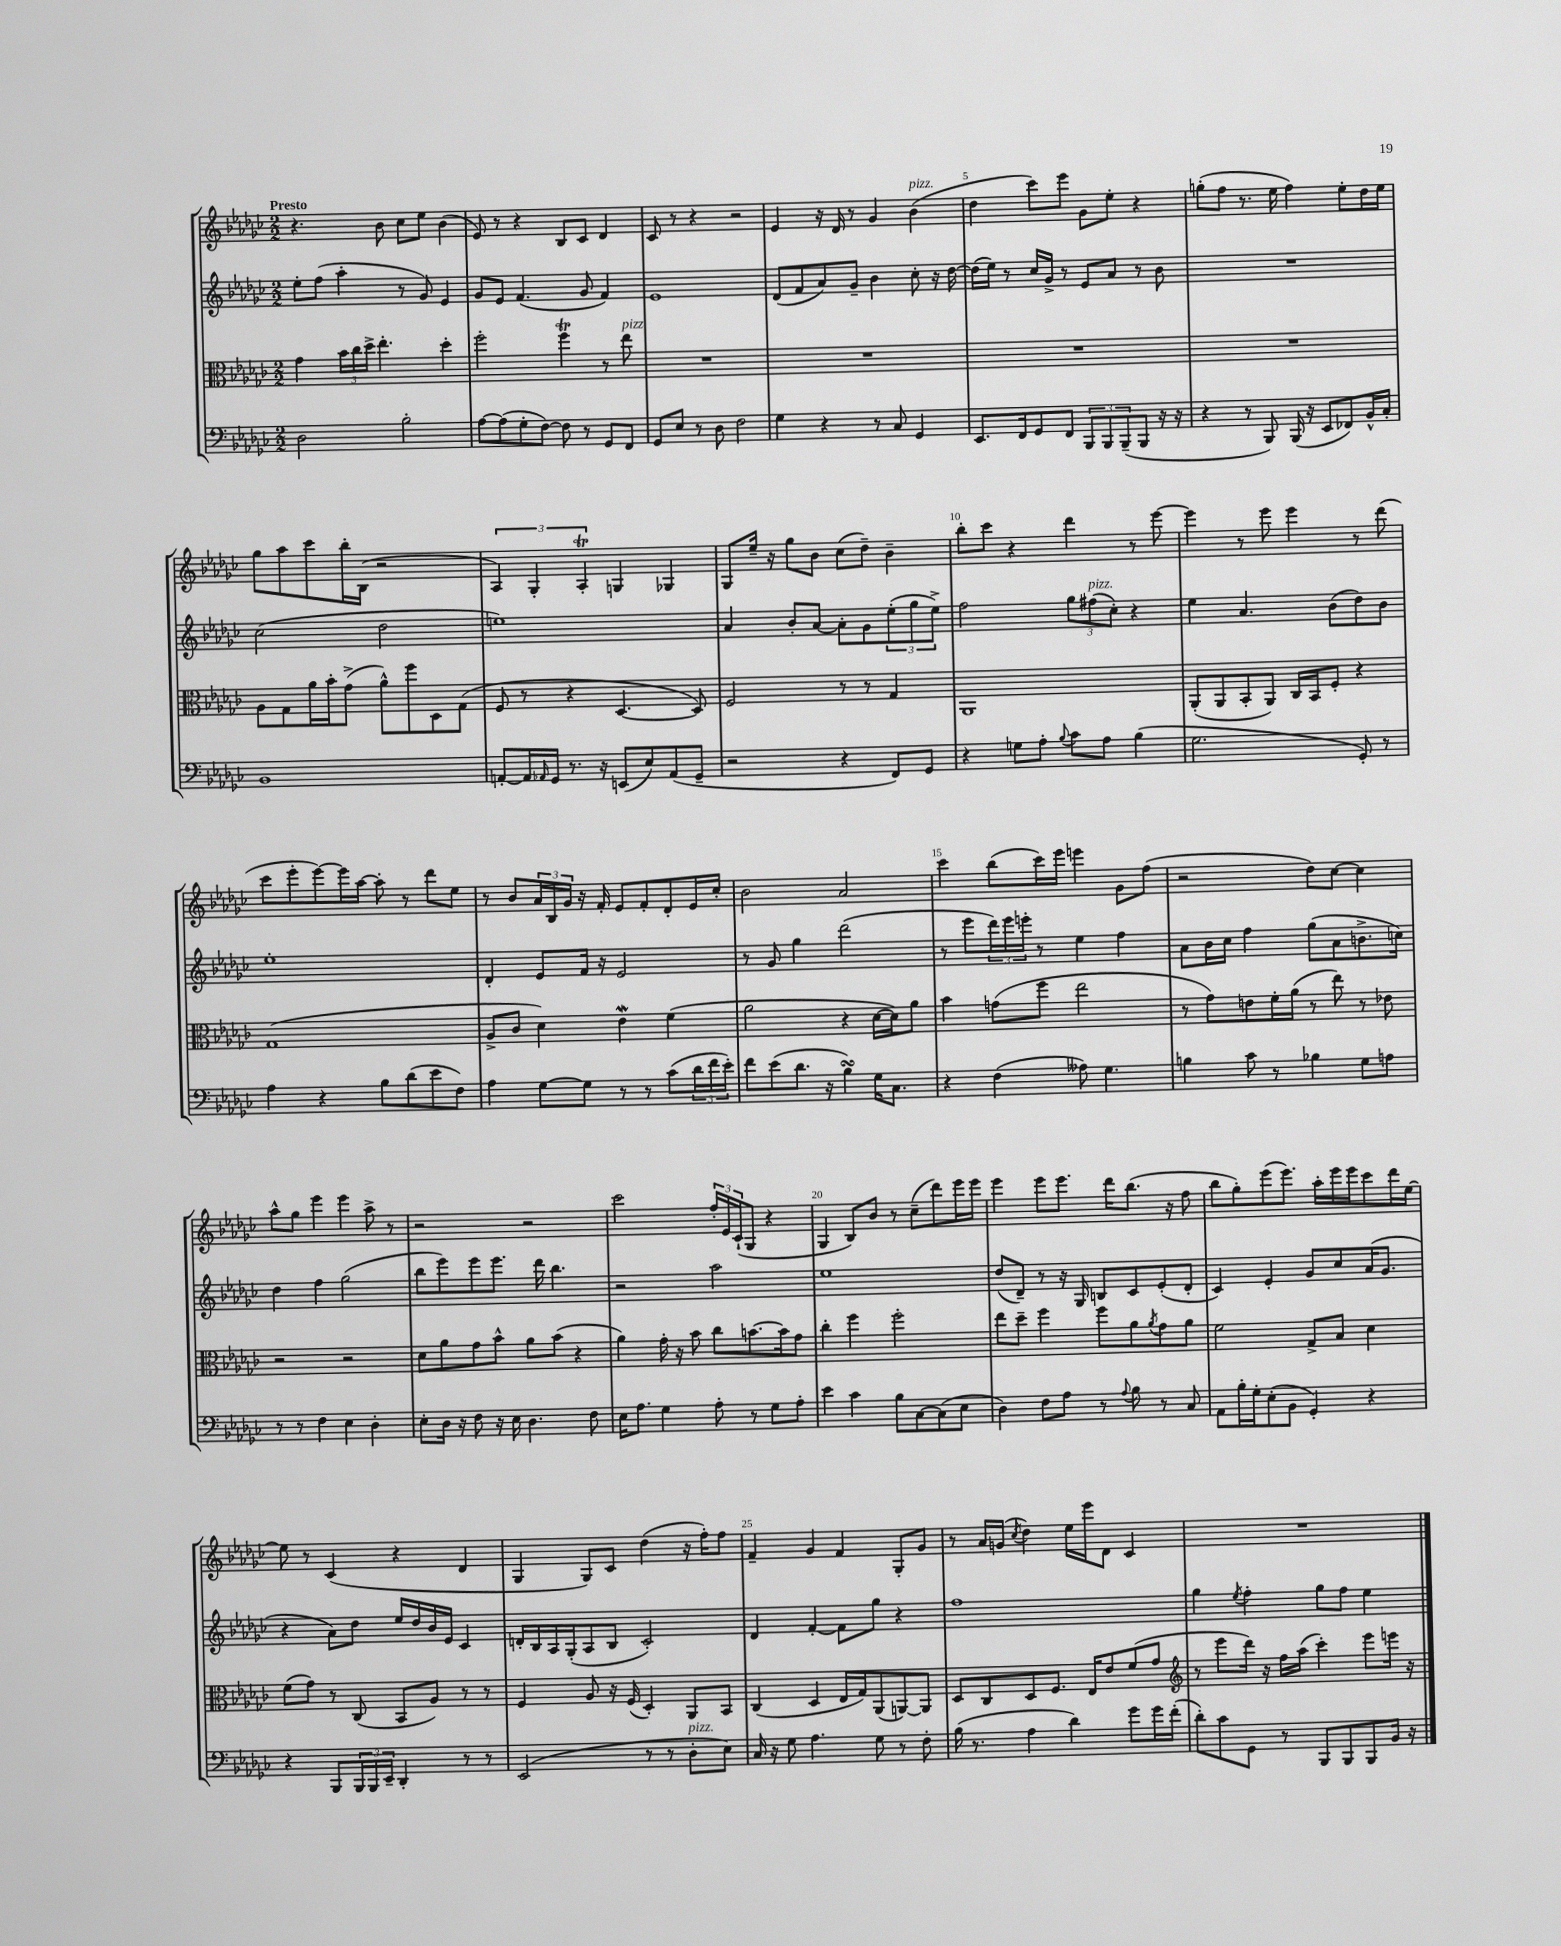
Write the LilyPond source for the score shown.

<<
\new StaffGroup <<
\new Staff = "s0" {
    \clef treble \key ges \major \numericTimeSignature \time 2/2 \tempo "Presto"
    r4. bes'8 ces''8 ees''8 bes'4( |
    ees'8) r8 r4 bes8 ces'8 des'4 |
    ces'8 r8 r4 r2 |
    ees'4 r16 des'16 r8 ges'4 bes'4^\markup { \italic "pizz." }( |
    des''4 ces'''8) ees'''8 ges'8 ees''8-. r4 |
    g''8-.( f''8 r8. ees''16 f''4) ees''8-. des''16 ees''16 |
    ges''8 aes''8 ces'''8 bes''16-. bes16( r2 |
    \tuplet 3/2 { aes4) ges4-. aes4-.\trill } g4 ges4 |
    ges8 ees''16-- r16 ges''8 bes'8 ces''8( des''8--) bes'4-- |
    bes''8-. ces'''8 r4 des'''4 r8 ees'''8~ |
    ees'''4 r8 ees'''8 ees'''4 r8 des'''8( |
    ces'''8 ees'''8-. ees'''8~) ees'''16 aes''16~ aes''8-. r8 des'''8 ees''8 |
    r8 bes'8 \tuplet 3/2 { aes'16 bes16 ges'16 } r16 f'16-. ees'8 f'8-. des'8-. ees'16 ces''16-. |
    bes'2 aes'2 |
    ces'''4 bes''8( ces'''16) ees'''16 e'''4 ges'8 f''8( |
    r2 des''8) ces''8~ ces''4 |
    aes''8-^ ges''8 ees'''4 ees'''4 aes''8-> r8 |
    r2 r2 |
    ces'''2 \tuplet 3/2 { f''16-. ees'16 ces'16-!( } ges8 r4 |
    ges4 bes8) bes'8 r8 ces''8--( des'''8) ees'''16 ees'''16 |
    ees'''4 ees'''8 ees'''8. des'''16 bes''8.( r16 f''8 |
    bes''8 ges''8-.) ees'''8( ees'''8.) aes''16-. ees'''16 ees'''16 ces'''8 des'''16 ees''16~ |
    ees''8 r8 ces'4( r4 des'4 |
    ges4 ges8) ces'8 des''4( r16 f''16-.) f''8 |
    f'4-- ges'4 f'4 ges8-. ges'8 |
    r8 aes'16 g'16( \acciaccatura { ces''8 } des''4) ees''16 ees'''16 des'8 ces'4 |
    R1 \bar "|." |
}
\new Staff = "s1" {
    \clef treble \key ges \major \numericTimeSignature \time 2/2
    ees''8-. f''8( aes''4-. r8 ges'8) ees'4 |
    ges'8 ees'8 f'4.( ges'8 f'4) |
    ees'1 |
    des'8( f'8 aes'8) ges'8-- bes'4 ces''8-. r16 des''16~ |
    des''16( ees''16) r8 ces''16 ges'16-> r8 ees'8 aes'8 r8 bes'8 |
    R1 |
    ces''2( des''2 |
    e''1) |
    aes'4 bes'8-. aes'8~ aes'8-. ges'8 \tuplet 3/2 { ees''8-.( ges''8 ees''8->) } |
    f''2 \tuplet 3/2 { ges''8 fis''8^\markup { \italic "pizz." }( ces''8-.) } r4 |
    ees''4 aes'4. bes'8( des''8) bes'8 |
    ees''1-. |
    des'4-. ees'8 f'16 r16 ees'2 |
    r8 ges'8 ges''4 des'''2( |
    r8 ees'''8 \tuplet 3/2 { des'''16) ees'''16 e'''16-. } r8 ees''4 f''4 |
    aes'8 bes'16 ces''16 f''4 ges''8( aes'8 b'8.-> c''16) |
    des''4 f''4 ges''2( |
    bes''8 ees'''8) ees'''8 ees'''8. des'''16 bes''4. |
    r2 aes''2 |
    ees''1 |
    des''8( des'8--) r8 r16 ges16 b8 ces'8 ees'8-.( des'8-. |
    ces'4) ees'4-. ges'8 ces''8 aes'16( ges'8. |
    r4 aes'8) des''8 ees''16 des''16 bes'16 ees'16 ces'4 |
    d'16-. bes16 aes16 ges16-.( aes8 bes8 ces'2-.) |
    des'4 f'4~-. f'8 ges''8 r4 |
    f''1 |
    ges''4 \acciaccatura { ees''8 } f''4-. ges''8 f''8 ees''4 \bar "|." |
}
\new Staff = "s2" {
    \clef alto \key ges \major \numericTimeSignature \time 2/2
    ges'4 \tuplet 3/2 { bes'16 ces''16 des''16-> } ees''4.-. des''4-. |
    f''2-. f''4\trill r8 ees''8^\markup { \italic "pizz." } |
    R1 |
    R1 |
    R1 |
    R1 |
    aes8 ges8 aes'16 bes'16-. ges'8->( aes'8-^) f''8 des8 ges8( |
    f8 r8 r4 des4.~ des8) |
    f2 r8 r8 ges4 |
    aes,1 |
    aes,8-.( aes,8 bes,8-. aes,8) ces16 bes,16 f8-. r4 |
    ges1( |
    aes8-> ces'8 des'4) ees'4\mordent f'4( |
    aes'2 r4 des'16~ des'16) aes'8 |
    bes'4 g'8( f''8 ees''2 |
    r8 ges'8) e'8 f'16-. aes'16( r8 ees''8) r8 ees'8 |
    r2 r2 |
    des'8 aes'8 ges'8 bes'8-^ aes'8 bes'8( r4 |
    aes'4) ges'16-. r16 bes'8 ces''8 b'8.~ b'16 ges'8 |
    ces''4-. f''4 f''2-. |
    ees''8 des''8-- f''4 f''8 aes'8 \acciaccatura { aes'8 } ges'8 aes'8 |
    f'2 ges8-> bes8 des'4 |
    f'8( ges'8) r8 ces8( bes,8 aes8) r8 r8 |
    f4 aes8 r16 f16( des4-.) aes,8 bes,8 |
    ces4( des4 ees16 ges16) aes,8( a,8~) a,8 |
    des8 ces8 des8 f8. ees16 ees'8 f'8( ges'8 |
    \clef treble r8 ees'''8 des'''16) r16 f''16 aes''16( ces'''4-.) ees'''8 e'''16 r16 \bar "|." |
}
\new Staff = "s3" {
    \clef bass \key ges \major \numericTimeSignature \time 2/2
    des2 bes2-. |
    aes8~ aes8( ges8-. f8~) f8 r8 ges,8 f,8 |
    ges,8 ees8 r8 des8 f2 |
    ges4 r4 r8 ces8 ges,4 |
    ees,8. f,16 ges,8 f,8 \tuplet 3/2 { bes,,8 bes,,8 bes,,8--( } bes,,8 r16 r16 |
    r4 r8 bes,,8) bes,,16( r16 ees,8 fes,8) bes,16-^ ces16-. |
    bes,1 |
    a,8~-. a,16 \grace { aes,16 } ges,16 r8. r16 e,8( ees8) aes,8( ges,8-- |
    r2 r4 f,8) ges,8 |
    r4 g8 aes8-. \appoggiatura { bes8 } ces'8 aes8 bes4( |
    ges2. ges,8-.) r8 |
    aes4 r4 bes8 des'8( ees'8 f8) |
    aes4 ges8~ ges8 r8 r8 ces'8( \tuplet 3/2 { des'16 f'16 ees'16-.) } |
    f'8 ees'8( des'8. r16 bes4\turn) ges16 ces8. |
    r4 f4( aeses8) ges4. |
    b4 ces'8 r8 bes4 ges8 a8 |
    r8 r8 f4 ees4 des4-. |
    ees8-. des16 r16 f8 r16 ees16 des4. f8 |
    ees16 aes8. ges4 aes8-. r8 ges8 aes8-. |
    ees'4 ces'4 bes8 ces8~ ces8( ees8 |
    des4) f8 aes8 r8 \appoggiatura { aes8 } bes8 r8 ces8 |
    aes,8 bes16-. ges16-. ees8-.( bes,8 ges,4-.) r4 |
    r4 bes,,8 \tuplet 3/2 { bes,,16 bes,,16 ees,16-- } des,4-. r8 r8 |
    ees,2( r8 r8 des8-.^\markup { \italic "pizz." } ees8) |
    ces16 r16 ges8 aes4. ges8 r8 f8-. |
    bes16( r8. aes4 des'4) ges'8 ges'16 f'16-.( |
    des'8-.) ces'8 ges,8 r8 bes,,8 bes,,8 bes,,8 bes,16 r16 \bar "|." |
}
>>
>>
\layout { \context { \Score \override BarNumber.break-visibility = ##(#f #t #t) barNumberVisibility = #(every-nth-bar-number-visible 5) } }
